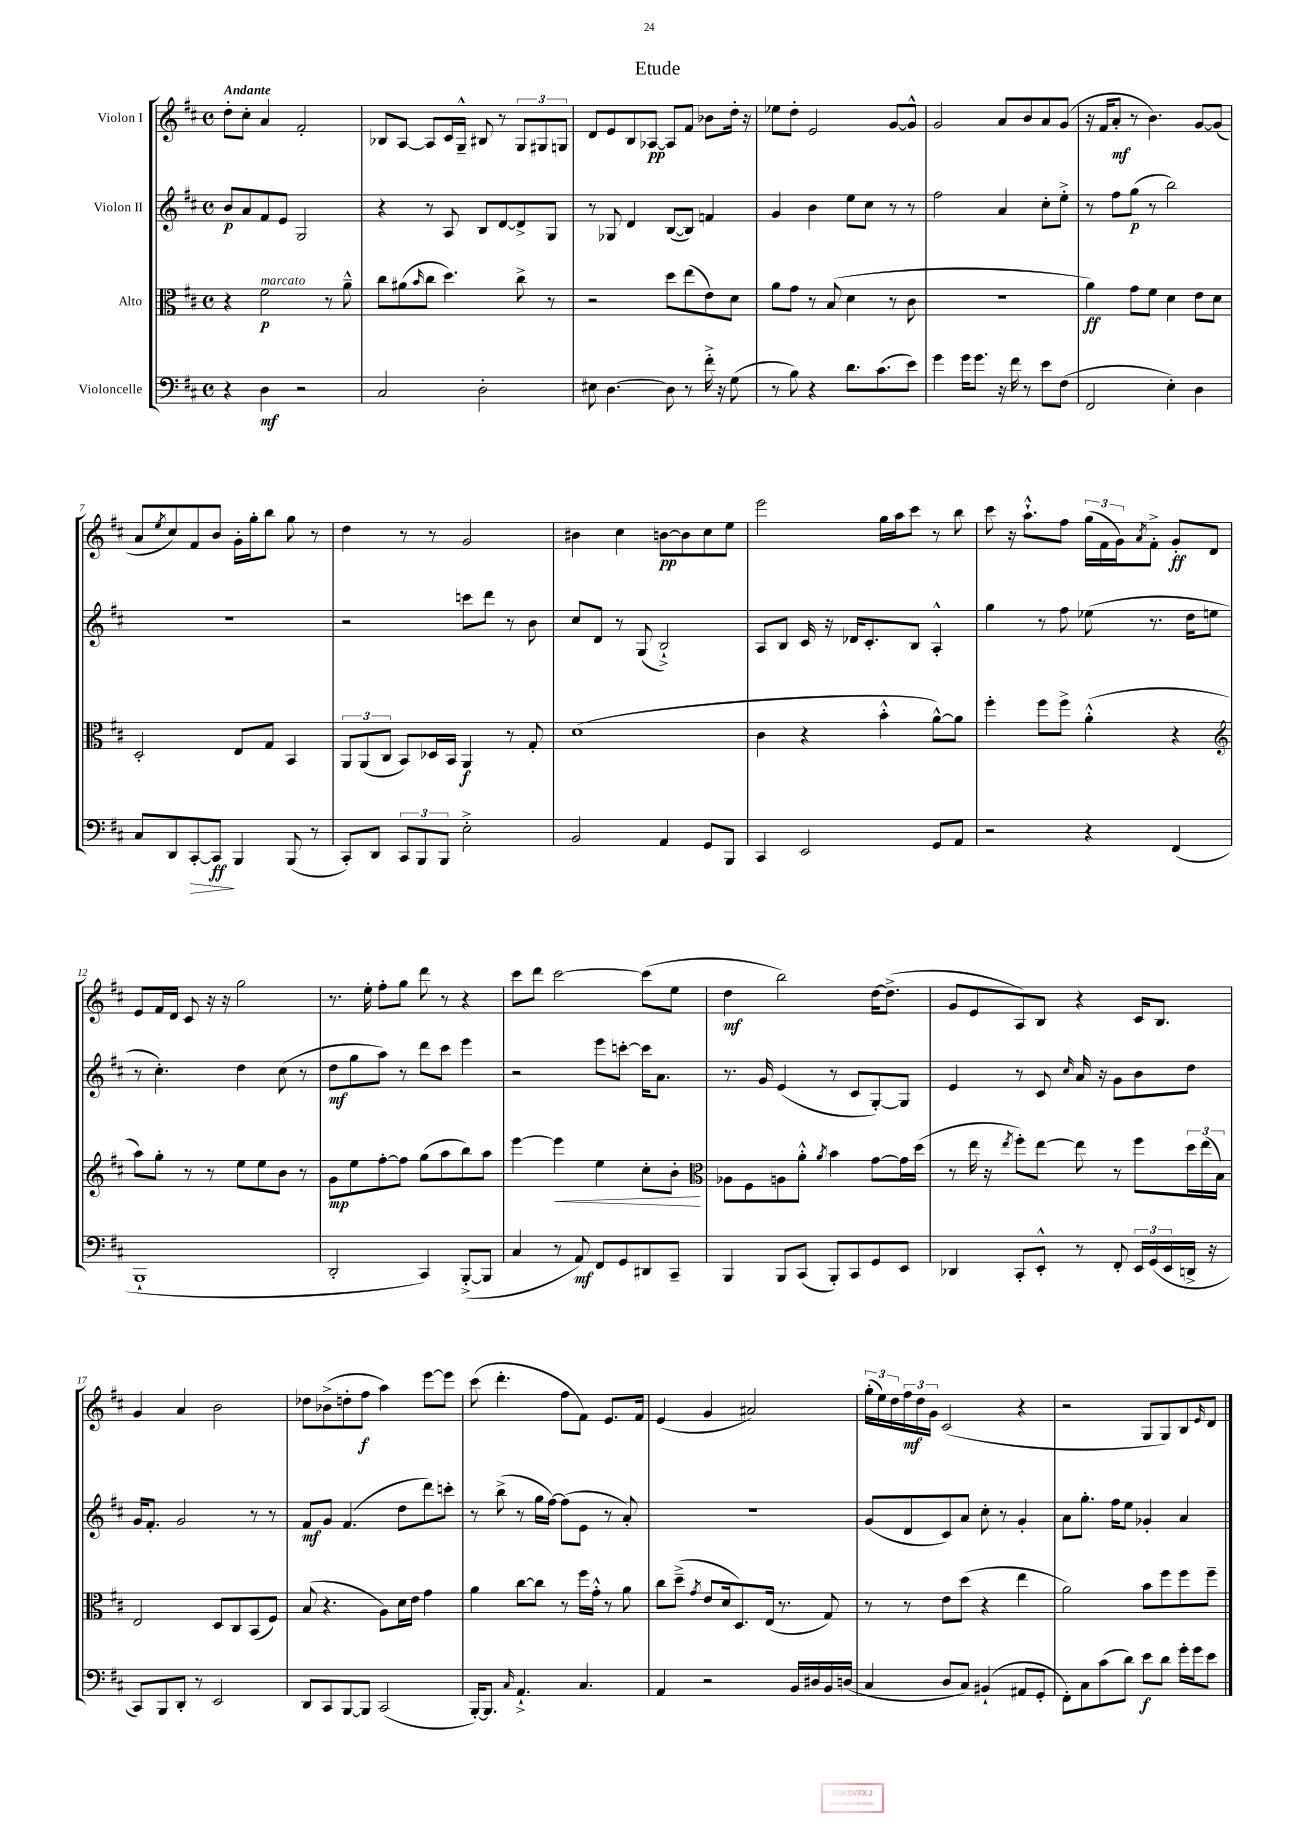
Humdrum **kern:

**kern	**kern	**kern	**kern
*staff4	*staff3	*staff2	*staff1
*clefF4	*clefC3	*clefG2	*clefG2
*k[f#c#]	*k[f#c#]	*k[f#c#]	*k[f#c#]
*M4/4	*M4/4	*M4/4	*M4/4
*met(c)	*met(c)	*met(c)	*met(c)
4r	4r	8b	8dd'
.	.	8a	8cc#'
4D	2f#	8f#	4a
.	.	8e	.
2r	.	2G	2f#'
.	8r	.	.
.	8a~^^	.	.
=	=	=	=
2C#	8cc#	4r	8B-
.	(8a#	.	[8A
.	16qqb	.	.
.	8cc#	8r	8A]
.	4.dd)	8A	16c#
.	.	.	16G~^^
2D'	.	8B	8B#
.	.	[8d	8r
.	8cc#^	8d^]	12G
.	.	.	12G#
.	8r	8G	.
.	.	.	12G
=	=	=	=
8E#	2r	8r	8d
[4.D	.	8G-	8e
.	.	4d	8B
.	.	.	[8A-
8D]	8dd	([8B	8A-]
8r	(8ee	8B])	8f#
16f#'^	8e)	4f	8b-
16r	.	.	.
(8G	8d	.	16dd'
.	.	.	16r
=	=	=	=
8r	8a	4g	8ee-
8B)	8g	.	8dd'
4r	8r	4b	2e
.	(8B	.	.
8.d	4d	8ee	.
.	.	8cc#	.
(8.c#	.	.	.
.	8r	8r	[8g
8e)	8c#	8r	8g^^]
=	=	=	=
4g	1r	2ff#	2g
16g	.	.	.
8.g	.	.	.
16r	.	4a	8a
16f#	.	.	.
8r	.	.	8b
8e	.	8cc#'	8a
(8F#	.	8ee'^	(8g
=	=	=	=
2FF#	4a)	8r	16r
.	.	.	16f#
.	.	8ff#	8a'
.	8g	(8gg	8r
.	8f#	8r	4.b)
4E')	4d	2bb)	.
4D	8e	.	[8g
.	8d	.	(8g]
=	=	=	=
8C#	2D'	1r	8a
.	.	.	8qee
8DD	.	.	8cc#)
[8CC#'	.	.	8f#
8CC#]	.	.	8b
4BBB	8E	.	16g'
.	.	.	16gg'
.	8G	.	8bb
(8BBB	4BB	.	8gg
8r	.	.	8r
=	=	=	=
8CC#')	12AA	2r	4dd
.	(12AA	.	.
8DD	.	.	.
.	12C#	.	.
12CC#	8BB)	.	8r
12BBB	.	.	.
.	16D-	.	8r
12BBB	.	.	.
.	16BB	.	.
2E'^	4AA	8ccc	2g
.	.	8ddd	.
.	8r	8r	.
.	8G'	8b	.
=	=	=	=
2BB	(1d	8cc#	4b#
.	.	8d	.
.	.	8r	4cc#
.	.	(8G	.
4AA	.	2B`^)	[8b
.	.	.	8b]
8GG	.	.	8cc#
8BBB	.	.	8ee
=	=	=	=
4CC#	4c#	8A	2eee
.	.	8B	.
2EE	4r	16c#	.
.	.	16r	.
.	.	16d-	.
.	.	8.c#'	.
.	4b'^^	.	16gg
.	.	.	16aa
.	.	8B	8ccc#
8GG	[8a^^)	4A'^^	8r
8AA	8a]	.	8bb
=	=	=	=
2r	4ff#'	4gg	8ccc#
.	.	.	16r
.	.	.	8.aa`^^
.	8ff#	8r	.
.	8ff#^	8ff#	8ff#
4r	(4a'^^	(8ee-	(24gg
.	.	.	24f#
.	.	.	24g)
.	.	.	8qa
.	.	8.r	8f#'^
(4FF#	4r	.	8g'
.	.	16dd	.
.	.	8ee	8d
=	=	=	=
*	*clefG2	*	*
1BBB`	8aa)	8r	8e
.	8gg'	4.cc#')	16f#
.	.	.	16d
.	8r	.	8c#
.	8r	.	16r
.	.	.	16r
.	8ee	4dd	2gg
.	8ee	.	.
.	8b	(8cc#	.
.	8r	8r	.
=	=	=	=
2DD'	8g	8dd	8.r
.	8ee	8gg	.
.	.	.	16ee'
.	[8ff#'	8aa)	8ff#'
.	8ff#]	8r	8gg
4CC#)	(8gg	8ddd	8ddd
.	8aa	8ccc#	8r
([8BBB'^	8bb)	4eee	4r
8BBB]	8aa	.	.
=	=	=	=
4C#	[4eee	2r	8ccc#
.	.	.	8ddd
8r	4eee]	.	[2ccc#
8AA)	.	.	.
8FF#	4ee	8eee	.
8GG	.	[8ccc'	.
8DD#	8cc#'	16ccc]	(8ccc#]
.	.	8.a	.
8CC#~	8b'	.	8ee
=	=	=	=
*	*clefC3	*	*
4BBB	8A-	8.r	4dd
.	8F#	.	.
.	.	16g	.
8BBB	8A	(4e	2bb)
(8CC#	8a'^^	.	.
.	8qa	.	.
8BBB')	4b	8r	.
8CC#	.	8c#	.
8GG	[8g	[8G')	[16dd
.	.	.	(8.dd^]
8EE	16g]	8G]	.
.	(16dd	.	.
=	=	=	=
4DD-	8r	4e	8g
.	16ee	.	8e
.	16r	.	.
.	8qee	.	.
8CC#'	8ff#')	8r	8A)
8EE'^^	[8ee	8c#	8B
.	.	16qqcc#	.
8r	8ee]	16a	4r
.	.	16r	.
8FF#'	8r	8g	.
24EE	8ff#	8b	16c#
(24GG	.	.	.
.	.	.	8.B
24EE	.	.	.
16DD^	24dd	8dd	.
.	(24ee	.	.
16r	.	.	.
.	24B)	.	.
=	=	=	=
8CC#)	2E	16g	4g
.	.	8.f#'	.
8BBB	.	.	.
8DD'	.	2g	4a
8r	.	.	.
2EE	8D	.	2b
.	8C#	.	.
.	(8BB	8r	.
.	8F#)	8r	.
=	=	=	=
8DD	(8B	8f#	8dd-
8CC#	4.r	8g	(8b-^
[8BBB	.	(4.f#	8dd'
8BBB]	.	.	8ff#
(2CC#	8A)	.	4aa)
.	16d	8dd	.
.	16e	.	.
.	4g	8ddd)	[8eee
.	.	8ccc'	8eee]
=	=	=	=
[16BBB')	4a	8r	(8ccc#
8.BBB]	.	.	.
.	.	(8bb^	4.ddd'
16qqC#	.	.	.
4.AA`^	[8cc#	8r	.
.	8cc#]	16gg	.
.	.	[16ff#)	.
.	8r	(8ff#]	8ff#
4.C#	16ff#	8e	8f#)
.	16g'^^	.	.
.	8r	8r	8.e
.	8a	8a')	.
.	.	.	16f#
=	=	=	=
4AA	8cc#	1r	(4e
.	(8dd~^	.	.
.	8qg	.	.
2r	8e	.	4g
.	16d	.	.
.	8.D)	.	.
.	.	.	2a#)
.	(16E	.	.
.	8.r	.	.
16BB	.	.	.
16D#	.	.	.
16BB	8G)	.	.
(16D	.	.	.
=	=	=	=
4C#	8r	(8g	(24gg'
.	.	.	24ee)
.	.	.	24dd
.	8r	8d	24ff#
.	.	.	24dd
.	.	.	24g
8D	8e	8c#)	(2c#
8C#)	(8dd	8a	.
(4BB#`	4r	8cc#'	.
.	.	8r	.
8AA#	4ee	4g'	4r
8GG'	.	.	.
=	=	=	=
8FF#')	2a)	8a	2r
8C#	.	8.gg'	.
(8c#	.	.	.
.	.	16ff#	.
8d)	.	8ee	.
8e	8b	4g-'	8G
8d	8ff#	.	8G)
16g'	8ff#	4a	8B
16g	.	.	.
.	.	.	16qqe
8e	8ff#~	.	8d
==	==	==	==
*-	*-	*-	*-
